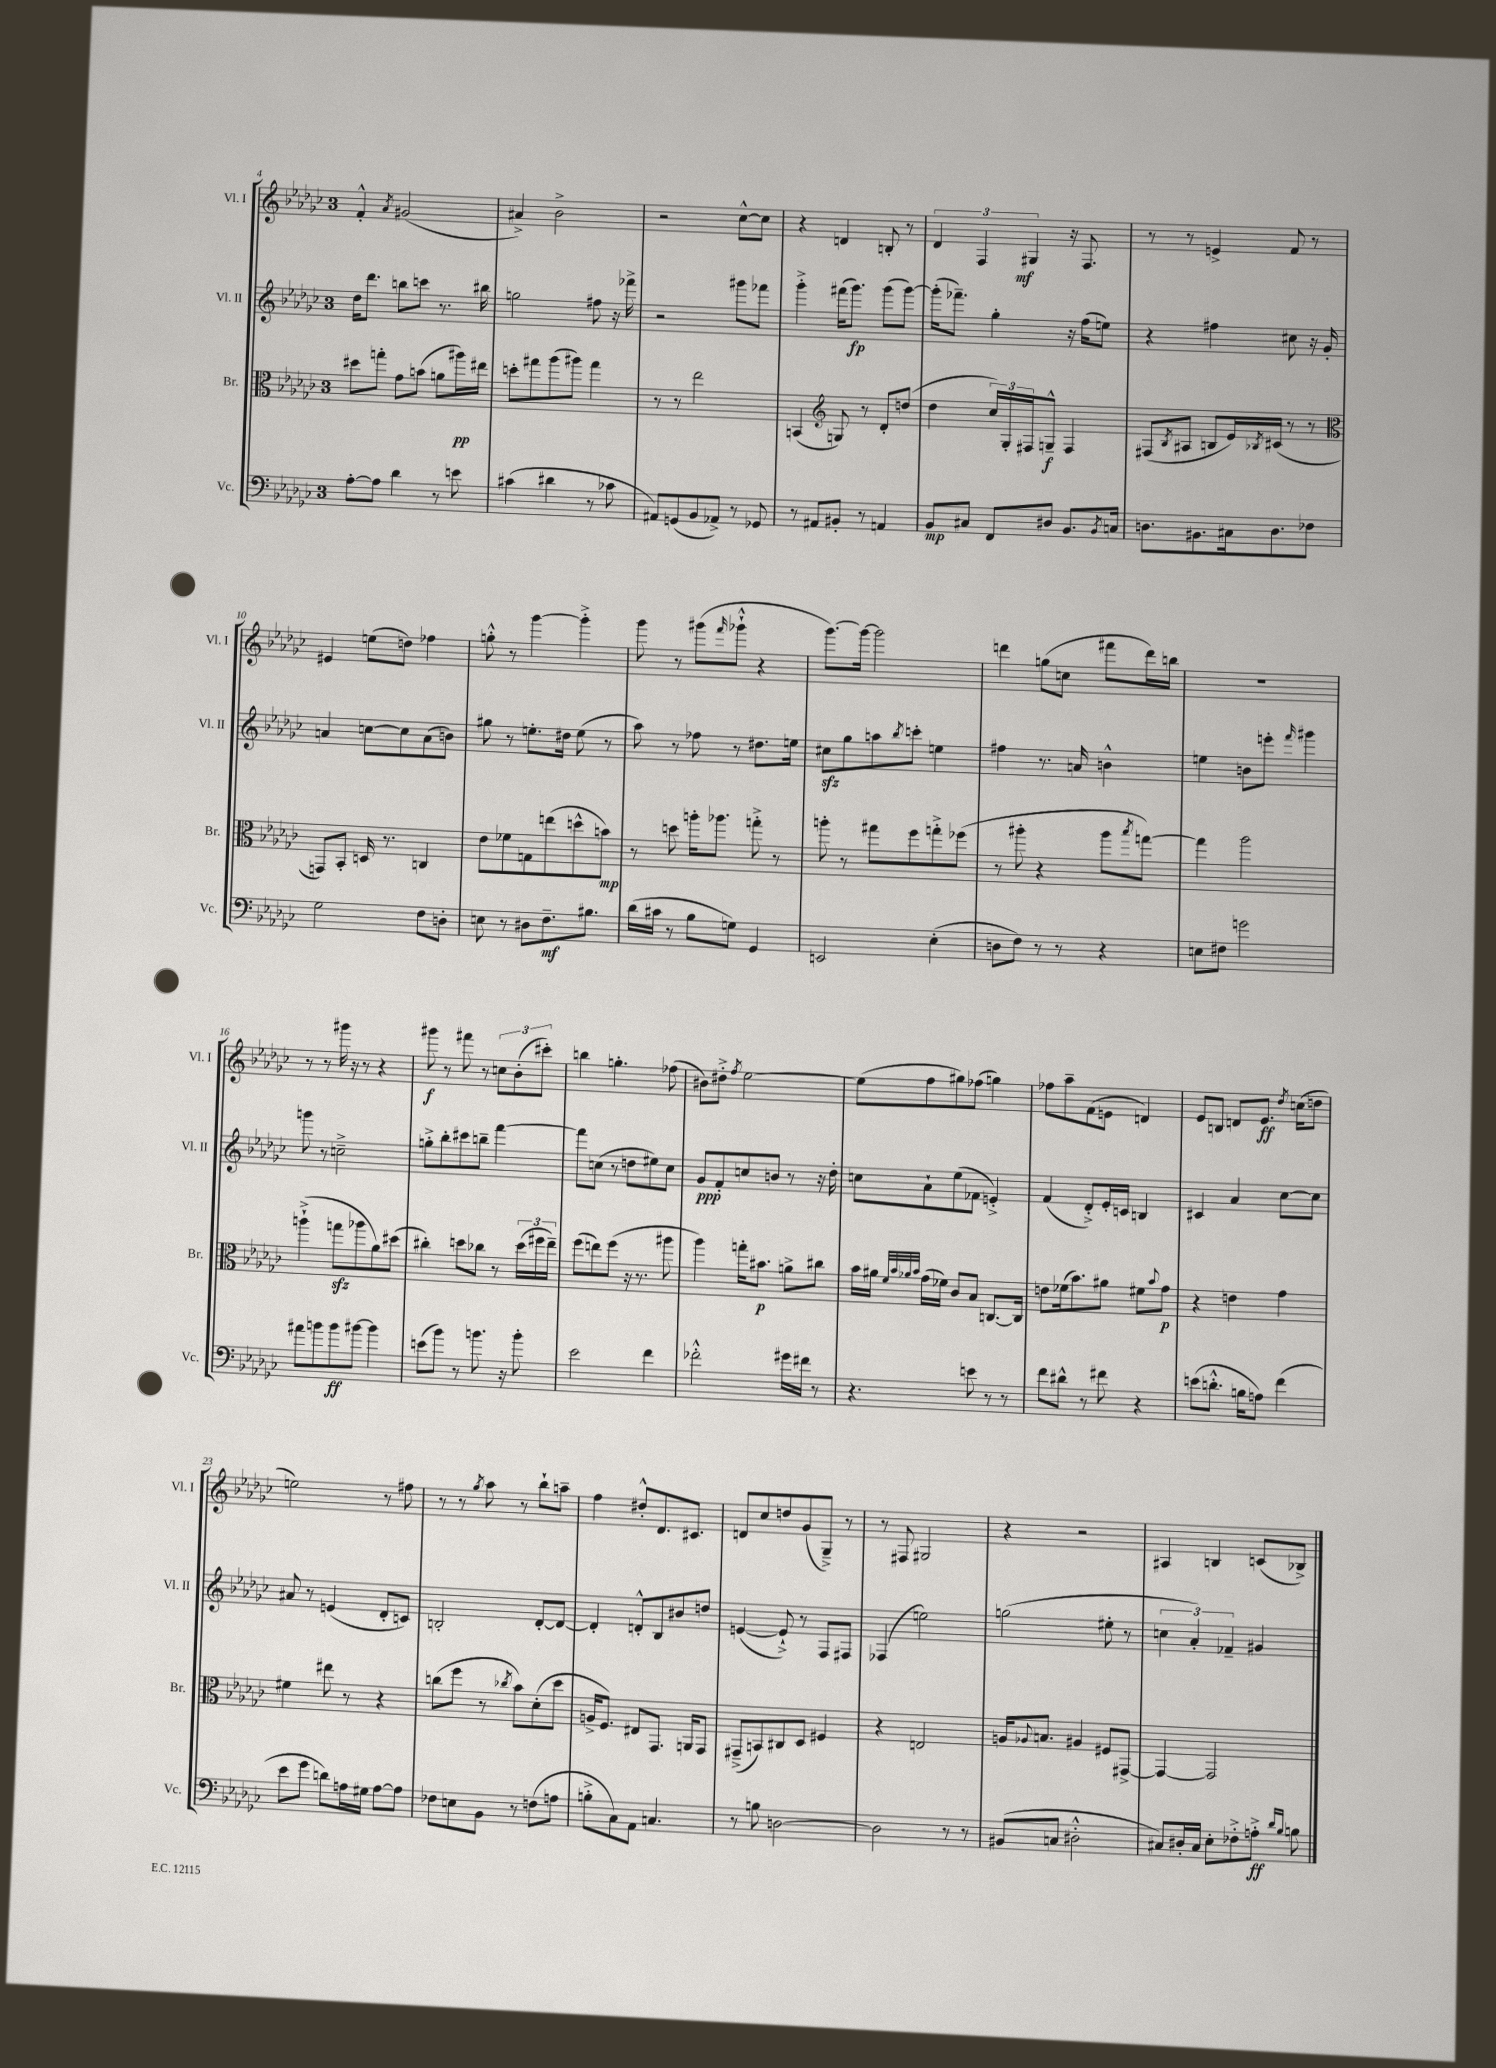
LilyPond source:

<<
\new StaffGroup <<
\new Staff = "s0" \with { instrumentName = "Vl. I" shortInstrumentName = "Vl. I" } {
    \clef treble \key ges \major \once \override Staff.TimeSignature.style = #'single-digit \time 3/4
    f'4-.-^ \acciaccatura { aes'8 } gis'2( |
    ais'4->) bes'2-> |
    r2 ces''8~-^ ces''8 |
    r4 d'4 b8-. r8 |
    \tuplet 3/2 { des'4 f4 gis4\mf } r16 f8. |
    r8 r8 e'4-> f'8 r8 |
    eis'4 e''8( d''8) fes''4 |
    g''8-.-^ r8 ges'''4~ ges'''4-.-> |
    ges'''8 r8 gis'''8( \grace { f'''16 } ges'''8-!-^ r4 |
    ges'''8.~) ges'''16~ ges'''2 |
    d'''4 g''8( c''8 fis'''8 d'''16) b''16 |
    R2. |
    r8 r8 gis'''16 r16 r8 r4 |
    gis'''8\f r8 fis'''8 r8 \tuplet 3/2 { c''8 bes'8-.( cis'''8-.) } |
    b''4 g''4.-. fes''8( |
    bis'8) dis''8-.-> \acciaccatura { f''8 } ees''2~ |
    ees''8( f''8 gis''8) fes''8( g''4) |
    fes''8 aes''8-- f'8( e'8 d'4) |
    ees'8 b8 d'8 ees'8.\ff \acciaccatura { des''8 } c''16( d''8 |
    e''2) r8 fis''8 |
    r8 r8 \acciaccatura { ges''8 } aes''8 r8 bes''8-! a''8-- |
    f''4 dis''8-.-^ des'8. cis'8. |
    d'8 ces''8 d''8 ges'8( ges8--->) r8 |
    r8 fis8 gis2 |
    r4 r2 |
    ais4 b4 c'8( bes8->) \bar "|." |
}
\new Staff = "s1" \with { instrumentName = "Vl. II" shortInstrumentName = "Vl. II" } {
    \clef treble \key ges \major \once \override Staff.TimeSignature.style = #'single-digit \time 3/4
    des''16 des'''8. b''8 c'''8 r8. bis''16 |
    g''2 fis''8 r16 fes'''16-> |
    r2 gis'''8 fes'''8 |
    ges'''4-.-> fis'''16( ges'''8.\fp) ges'''8( ges'''8~) |
    ges'''16-.( fes'''8.--) ges''4-. r16 f''16( e''8) |
    r4 fis''4 cis''8 r16 ges'16-. |
    a'4 c''8~ c''8 a'8( b'8) |
    gis''8 r8 e''8.-. dis''16 e''8( r8 |
    aes''8) r8 fes''8 r8 dis''8. e''16 |
    cis''8\sfz ges''8 a''8 \acciaccatura { bes''8 } c'''8-. e''4 |
    fis''4 r8. a'16 b'4-^ |
    e''4 b'8 e'''8-. \grace { f'''16 } gis'''4 |
    g'''8 r8 c''2---> |
    g''8-.-> bes''8-. cis'''8 b''8-- f'''4~ |
    f'''8 c''8( r8 d''8 eis''8) c''8 |
    ges'8\ppp f'8-. c''8 b'8 r8 r16 des''16-. |
    c''8 aes'8-! ees''8( fes'8 e'4-.->) |
    f'4( des'8-.->) ees'16-. c'16 b4 |
    cis'4 aes'4 ces''8~ ces''8 |
    ais'8 r8 e'4( des'8-. c'8) |
    b2-. des'8~-. des'8~ |
    des'4-. d'8-.-^ bes8 bis'8 d''8 |
    e'4~( e'8-!->) r8 f8 fis8 |
    fes4( e''2) |
    g''2( eis''8-. r8 |
    \tuplet 3/2 { c''4 aes'4-.) fes'4-- } gis'4 \bar "|." |
}
\new Staff = "s2" \with { instrumentName = "Br." shortInstrumentName = "Br." } {
    \clef alto \key ges \major \once \override Staff.TimeSignature.style = #'single-digit \time 3/4
    dis''8 g''8-. ges'8 b'8( a'8 ais''16\pp) eis''16 |
    d''8-. gis''8 aes''8( ais''8) gis''4 |
    r8 r8 ees''2 |
    b,4( \clef treble g8) r8 des'8-. d''8( |
    des''4 \tuplet 3/2 { ces''16) ges16-. fis16 } g8---^\f fis4 |
    fis8( \acciaccatura { bes8 } ais8 b8 ees'16) \acciaccatura { bes8 } cis'16( r8 r8 |
    \clef alto g,8) bes,8-. d16 r8. c4 |
    ees'8 fes'8 g8 e''8( d''8-^ b'8\mp) |
    r8 d''8 a''16-. aes''8. g''8-.-> r8 |
    a''8-. r8 gis''8 f''8 g''8-.-> fes''8( |
    r8 ais''8-. r4 ais''8 \acciaccatura { bes''8 } g''8~) |
    g''4 aes''2 |
    a''4-!->( g''8\sfz aes''8 aes'8) dis''8( |
    cis''4-.) d''8 ces''8 r8 \tuplet 3/2 { d''16( fis''16 ees''16--) } |
    f''8( e''8) f''8( r16 r8. ais''8 |
    aes''4) g''16-. bis'8.\p a'8-> cis''8 |
    bes'16 ais'16 \grace { f'32 bes'32 aes'32 bes'32 } ges'16( fes'16) ces'8 bes8 c8.~ c16 |
    e'8 fes'16( bes'8.) ais'8 fis'8 \appoggiatura { bes'8 } ges'8\p |
    r4 e'4 ges'4 |
    fis'4 eis''8 r8 r4 |
    c''8( f''8 r8 \acciaccatura { ces''8 } bes'8) des'8-.( des''8 |
    a16-> f8.) eis8 ges,8. a,16 ges,8 |
    gis,8--->( b,8) cis8 des8 fis4 |
    r4 e2 |
    a16 \appoggiatura { aes8 } b8. ais4 fis8 gis,8~-> |
    gis,4~ gis,2 \bar "|." |
}
\new Staff = "s3" \with { instrumentName = "Vc." shortInstrumentName = "Vc." } {
    \clef bass \key ges \major \once \override Staff.TimeSignature.style = #'single-digit \time 3/4
    aes8~-. aes8 des'4 r8 e'8 |
    cis'4( dis'4 r8 ces'8 |
    ais,8) g,8( bes,8 aes,8->) r8 ges,8 |
    r8 ais,8 bis,8-. r8 a,4 |
    bes,8\mp cis8 f,8 dis8 bes,8. \acciaccatura { bes,8 } c16 |
    d8. bis,8. cis16 d8. fes8 |
    ges2 f8 d8-. |
    e8 r8 dis8 f8.--\mf bis8. |
    des'16( cis'16 r8 bes8 g8) ges,4 |
    e,2 ees4-.( |
    d8 f8) r8 r8 r4 |
    e8 fis8 g'2 |
    ais'8 b'8 b'8\ff bis'8~ bis'4 |
    e'8( bes'8) r8 b'8. r16 b'8-. |
    ees'2 f'4 |
    fes'2-.-^ gis'16 fis'16 r8 |
    r4. e'8 r8 r8 |
    f'8 dis'8-^ r8 fis'8 r4 |
    e'8( d'8.-.-^ b16 a8) f'4( |
    ees'8 ges'8 d'8) a16 gis16 a8~ a8 |
    fes8 e8 bes,8 r8 f8( a8 |
    b8-.-> ces8) aes,8 c4. |
    r8 b8 d2~ |
    d2 r8 r8 |
    bis,8( c8 dis2-.-^ |
    cis8) dis16-. cis16 ees8-. fes8-.-> a8-.->\ff \grace { des'16 bes16 } b8 \bar "|." |
}
>>
>>
\layout { \context { \Score currentBarNumber = #4 } }
